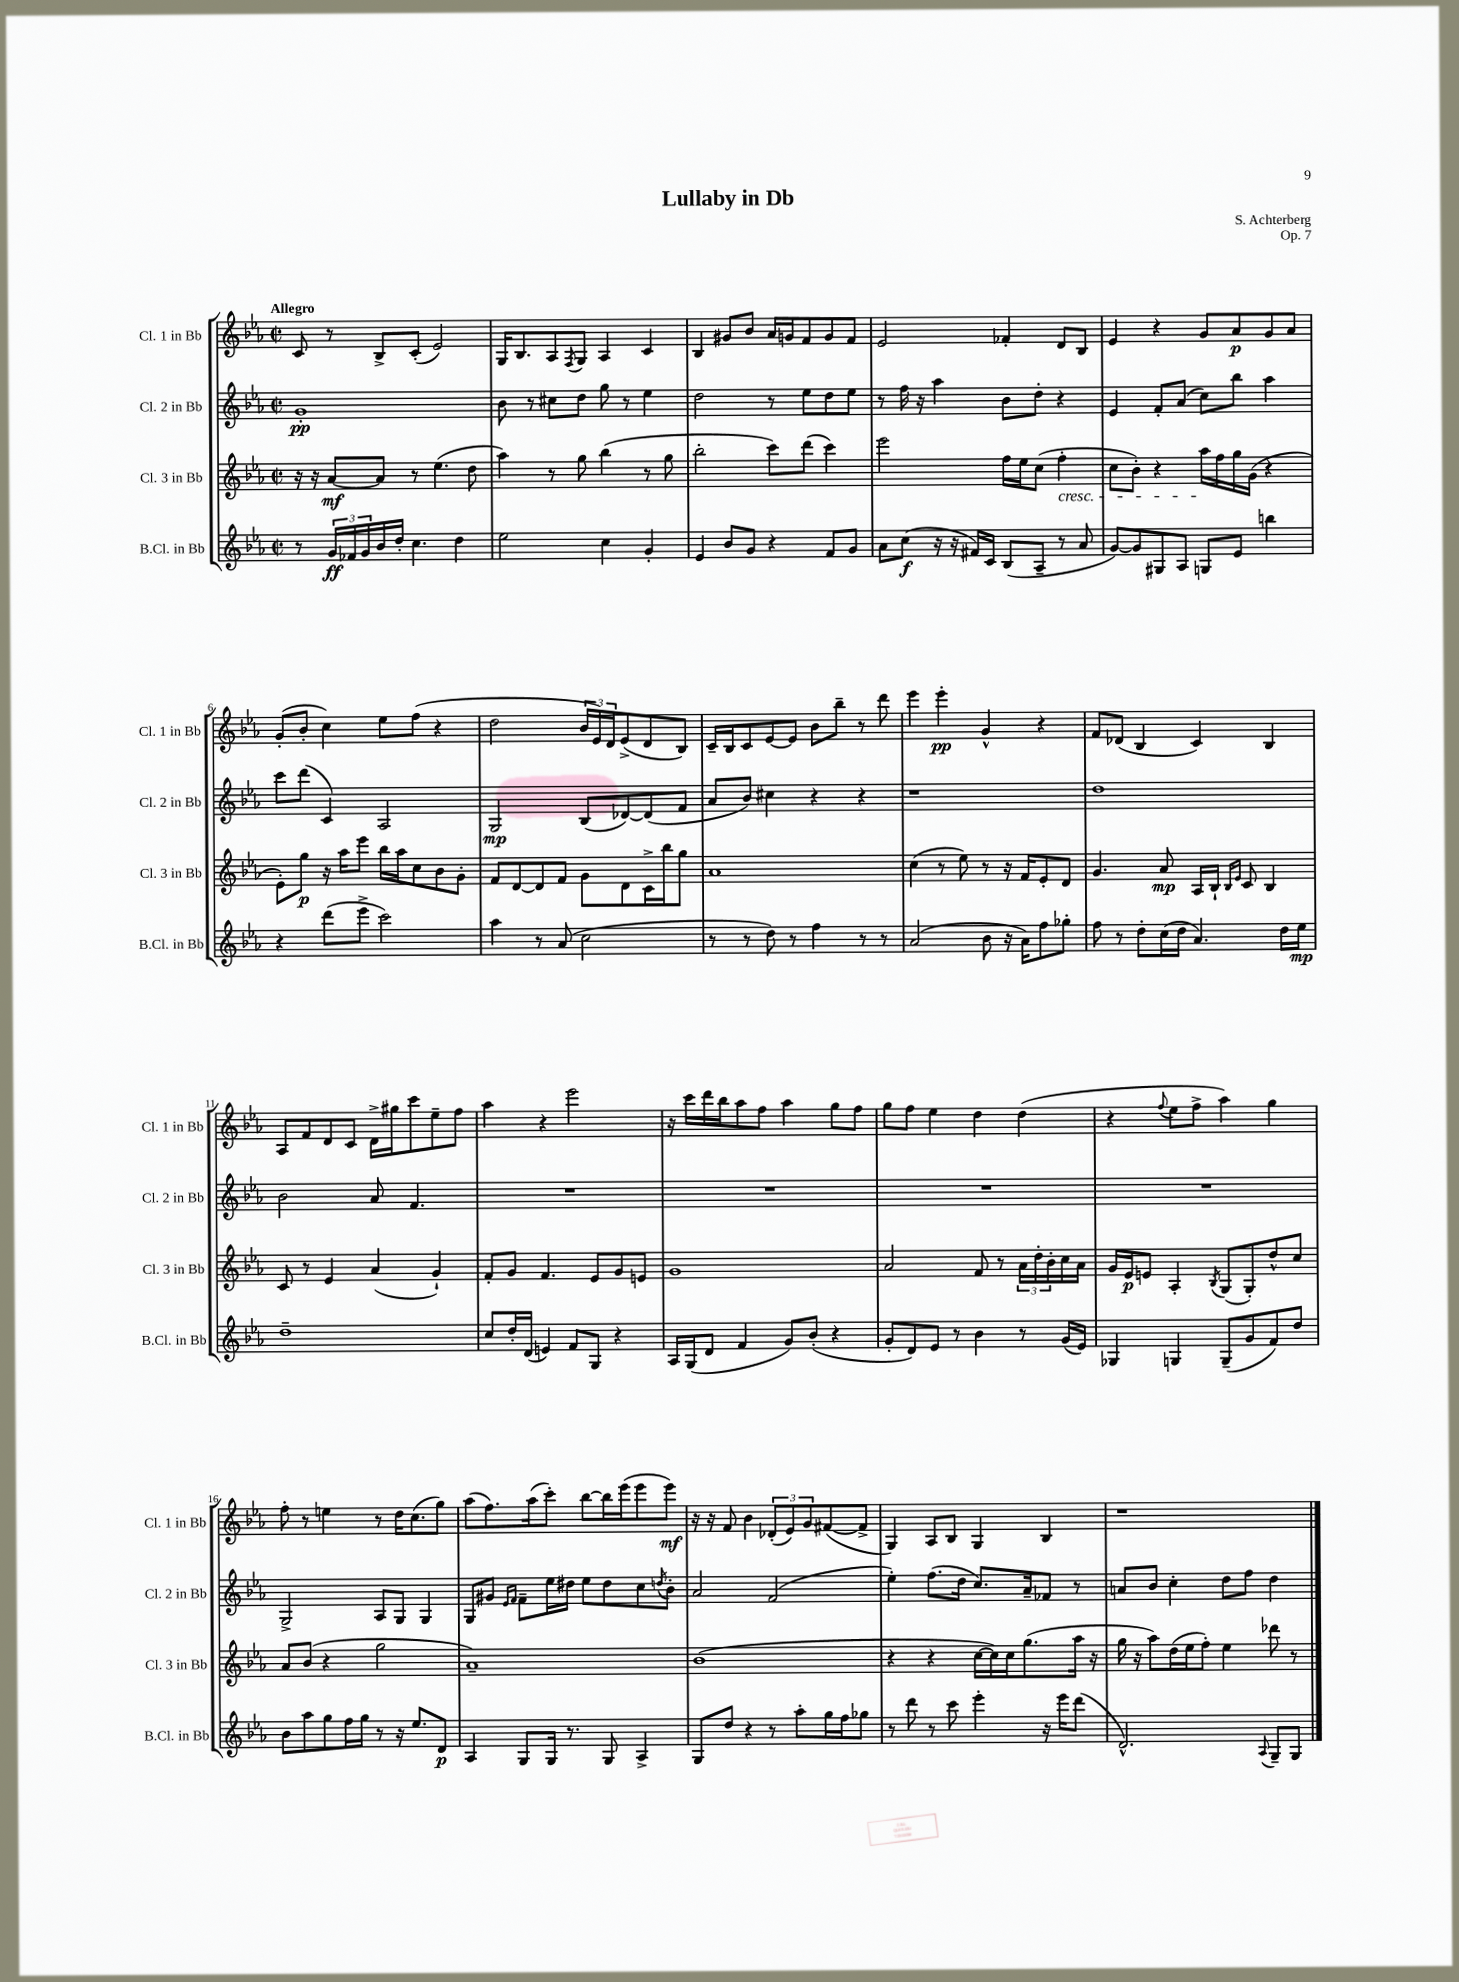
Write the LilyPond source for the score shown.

\header { title = "Lullaby in Db" composer = "S. Achterberg" opus = "Op. 7" }
<<
\new StaffGroup <<
\new Staff = "s0" \with { instrumentName = "Cl. 1 in Bb" shortInstrumentName = "Cl. 1 in Bb" } {
    \clef treble \key ees \major \defaultTimeSignature \time 2/2 \tempo "Allegro"
    c'8 r8 bes8-> c'8-.( ees'2) |
    g16 bes8. aes8 \acciaccatura { f8 } g8 aes4 c'4 |
    bes4 gis'8 bes'8 aes'16 g'16 f'8 g'8 f'8 |
    ees'2 fes'4-. d'8 bes8 |
    ees'4 r4 g'8 aes'8\p g'8 aes'8 |
    g'8-.( bes'8-. c''4) ees''8 f''8( r4 |
    d''2 \tuplet 3/2 { bes'16 ees'16) d'16 } ees'8->( d'8 bes8) |
    c'16-- bes16 c'8 ees'8~ ees'8 bes'8 bes''8-- r8 d'''8 |
    ees'''4 ees'''4-.\pp g'4-^ r4 |
    f'8 des'8( bes4 c'4) bes4 |
    aes8 f'8 d'8 c'8 d'16-> gis''16 c'''8 ees''8-- f''8 |
    aes''4 r4 ees'''2 |
    r16 c'''16 d'''16 bes''16 aes''8 f''8 aes''4 g''8 f''8 |
    g''8 f''8 ees''4 d''4 d''4( |
    r4 \appoggiatura { f''8 } ees''8 f''8-> aes''4) g''4 |
    f''8-. r8 e''4 r8 d''16 c''8.( g''8) |
    aes''8( f''8.) aes''16( c'''8-.) bes''8~ bes''16 ees'''16( ees'''8 ees'''8\mf) |
    r16 r16 f'8 bes'4 \tuplet 3/2 { des'8-.( ees'8) g'8 } fis'8~( fis'8-> |
    g4) aes8 bes8 g4 bes4 |
    r1 \bar "|." |
}
\new Staff = "s1" \with { instrumentName = "Cl. 2 in Bb" shortInstrumentName = "Cl. 2 in Bb" } {
    \clef treble \key ees \major \defaultTimeSignature \time 2/2
    g'1-.\pp |
    bes'8 r8 cis''8 d''8 g''8 r8 ees''4 |
    d''2 r8 ees''8 d''8 ees''8 |
    r8 f''16 r16 aes''4 bes'8 d''8-. r4 |
    ees'4 f'8-. aes'8( c''8) bes''8 aes''4 |
    c'''8 d'''8( c'4) aes2 |
    g2\mp bes8( des'8~) des'8( f'8 |
    aes'8 bes'8) cis''4 r4 r4 |
    r1 |
    d''1 |
    bes'2 aes'8 f'4. |
    R1 |
    R1 |
    R1 |
    R1 |
    g2-> aes8 g8 g4 |
    g8 gis'8 \grace { ees'16 f'16 } f'8-- ees''16 dis''16 ees''8 dis''8 c''8 \acciaccatura { d''8 } bes'8-. |
    aes'2 f'2( |
    ees''4-.) f''8.( d''16 c''8.) aes'16-- fes'8 r8 |
    a'8 bes'8 c''4-. d''8 f''8 d''4 \bar "|." |
}
\new Staff = "s2" \with { instrumentName = "Cl. 3 in Bb" shortInstrumentName = "Cl. 3 in Bb" } {
    \clef treble \key ees \major \defaultTimeSignature \time 2/2
    r16 r16 aes'8~\mf aes'8 r8 ees''4.( d''8 |
    aes''4) r8 g''8 bes''4( r8 g''8 |
    bes''2-. c'''8) d'''8( c'''4) |
    ees'''2 f''16 ees''16 c''8( f''4-.\cresc |
    c''8 bes'8-.) r4 aes''16\! f''16 g''16 g'16( r4 |
    ees'8-.) g''8\p r16 aes''16 ees'''8 bes''16 aes''16 c''8 bes'8 g'8-. |
    f'8 d'8~ d'8 f'8 g'8 d'8 c'16-> bes''16 g''8 |
    aes'1 |
    c''4( r8 ees''8) r8 r16 f'16 ees'8-. d'8 |
    g'4. aes'8\mp aes16 bes16-! \grace { bes16 ees'16 } c'8 bes4 |
    c'8 r8 ees'4 aes'4( g'4-!) |
    f'8-. g'8 f'4. ees'8 g'8 e'8 |
    g'1 |
    aes'2 f'8 r8 \tuplet 3/2 { aes'16 d''16-. bes'16-. } c''16 aes'16 |
    g'16 ees'16\p e'8 aes4-. \acciaccatura { bes8 } g8( g8-.) d''8-^ c''8 |
    aes'8 bes'8( r4 g''2 |
    aes'1--) |
    bes'1( |
    r4 r4 c''16~ c''16) c''16 g''8.( aes''16 r16 |
    g''16 r16 aes''8) d''16( ees''16 f''8-.) ees''4 des'''8 r8 \bar "|." |
}
\new Staff = "s3" \with { instrumentName = "B.Cl. in Bb" shortInstrumentName = "B.Cl. in Bb" } {
    \clef treble \key ees \major \defaultTimeSignature \time 2/2
    r8 \tuplet 3/2 { g'16\ff fes'16 g'16 } bes'16 d''16-. c''4. d''4 |
    ees''2 c''4 g'4-. |
    ees'4 bes'8 g'8 r4 f'8 g'8 |
    aes'8 c''8\f( r16 r16 fis'16) c'16 bes8( aes8-- r8 aes'8 |
    g'8~) g'8 gis8 aes8 g8 ees'8 b''4 |
    r4 d'''8( ees'''8-> c'''2) |
    aes''4 r8 aes'8( c''2 |
    r8 r8 d''8) r8 f''4 r8 r8 |
    aes'2( bes'8 r16 aes'16) f''8 ges''8-. |
    f''8 r8 d''8-. c''16( d''16 aes'4.) d''16 ees''16\mp |
    d''1-- |
    c''8 d''16-. d'16( e'4) f'8 g8 r4 |
    aes16 g16( d'8 f'4 g'8) bes'8-.( r4 |
    g'8-. d'8) ees'8 r8 bes'4 r8 g'16( ees'16) |
    ges4 g4 g8--( g'8 f'8) d''8 |
    bes'8 aes''8 g''8 f''16 g''16 r8 r16 ees''8. d'8\p |
    aes4 g8 g16 r8. g8 aes4-> |
    g8 d''8 r4 r8 aes''8-. g''16 f''16 ges''8 |
    r8 d'''8 r8 c'''8 ees'''4-. r16 ees'''16 d'''8( |
    d'2.-^) \appoggiatura { aes8 } g8-- g8 \bar "|." |
}
>>
>>
